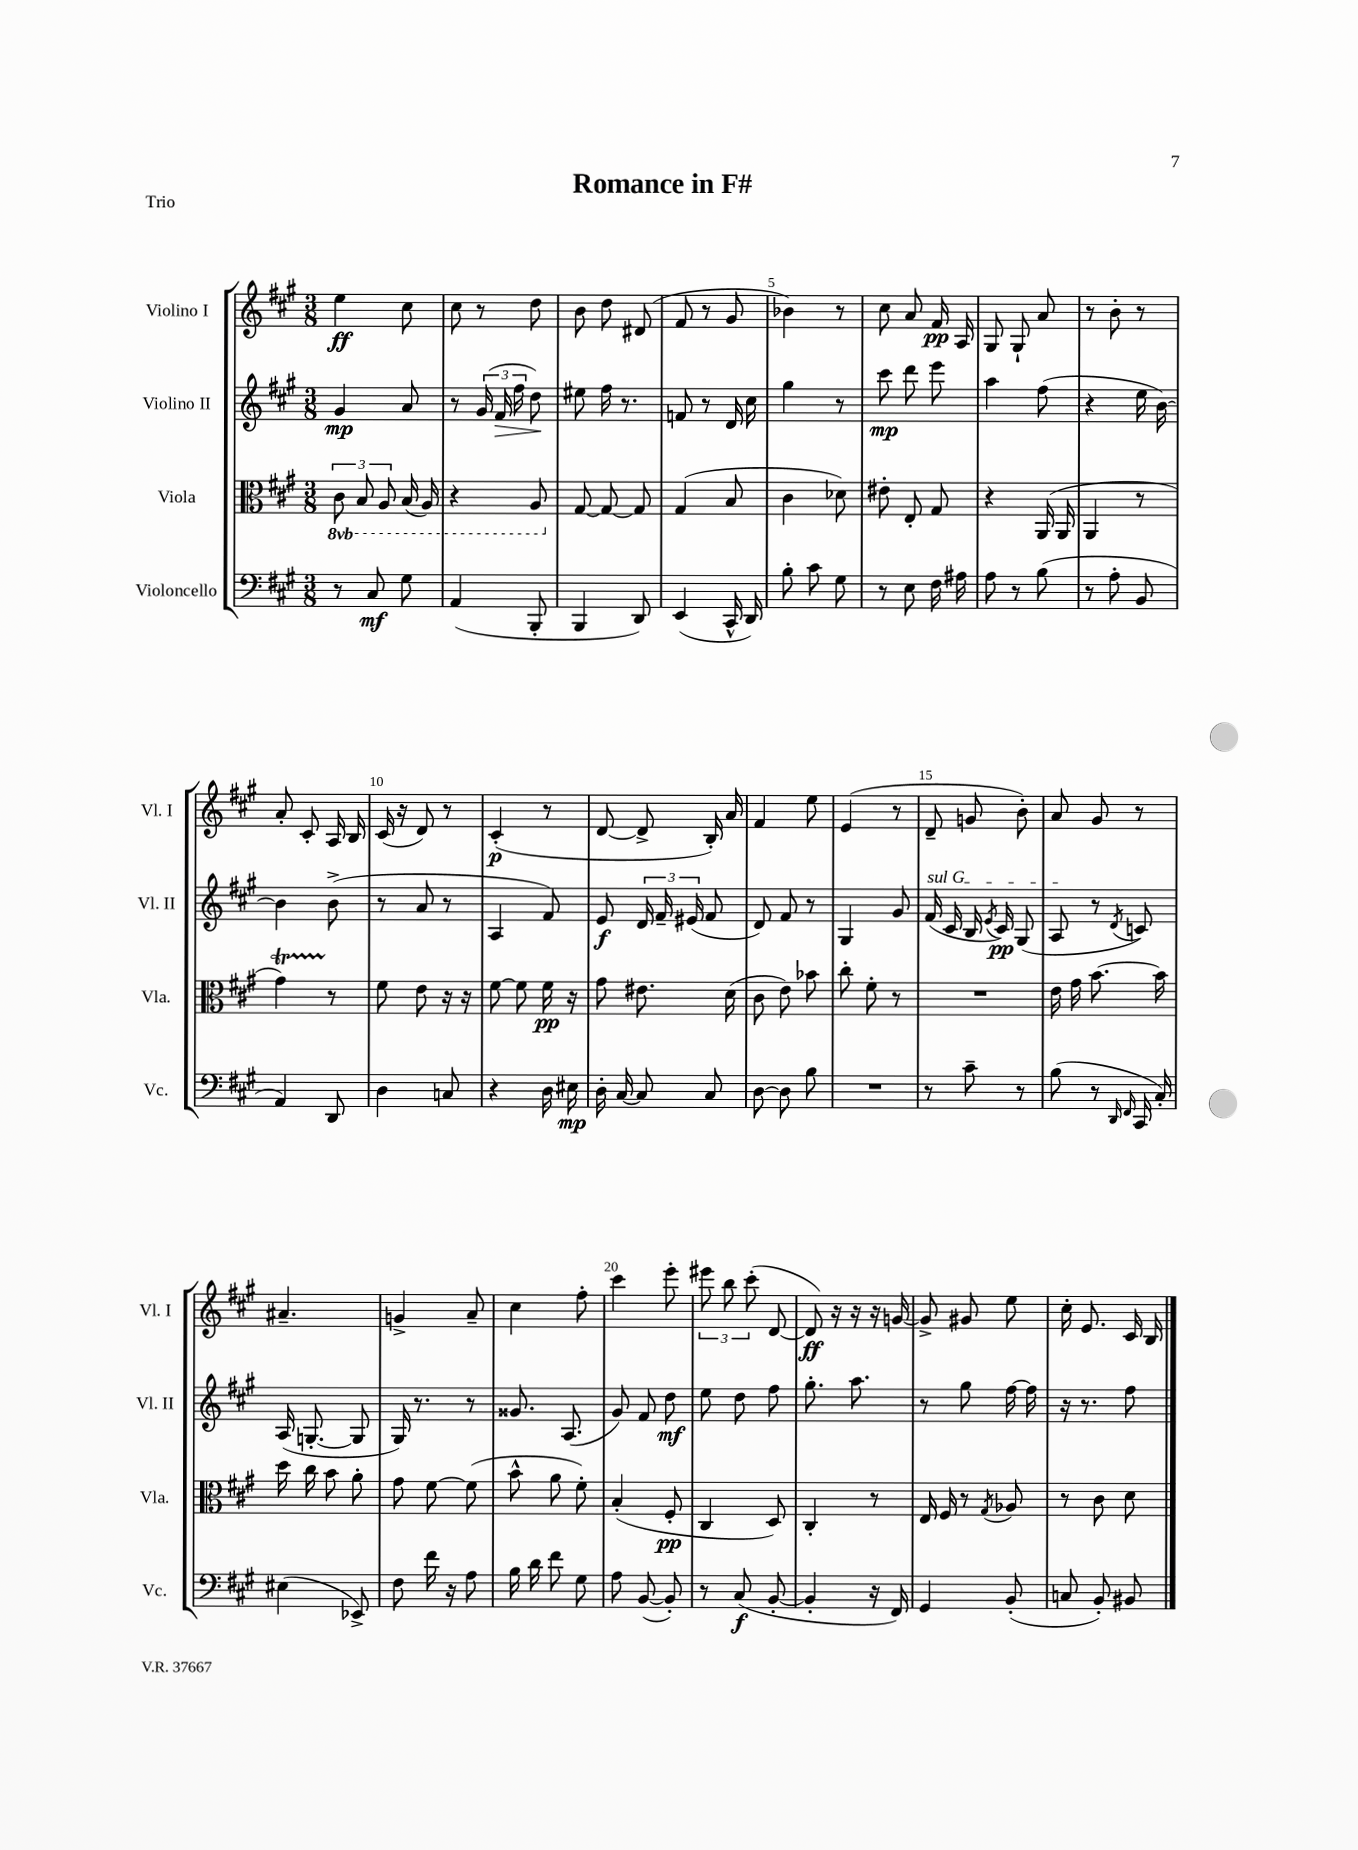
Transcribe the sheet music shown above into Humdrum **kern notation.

**kern	**kern	**kern	**kern
*staff4	*staff3	*staff2	*staff1
*clefF4	*clefC3	*clefG2	*clefG2
*k[f#c#g#]	*k[f#c#g#]	*k[f#c#g#]	*k[f#c#g#]
*M3/8	*M3/8	*M3/8	*M3/8
8r	12C#\	4g#/	4ee\
.	12BB/	.	.
8C#/	.	.	.
.	12AA/	.	.
8G#\	(16BB/	8a/	8cc#\
.	16AA/)	.	.
=	=	=	=
(4AA/	4r	8r	8cc#\
.	.	(24g#/	8r
.	.	24f#/	.
.	.	24ff#\	.
8BBB'/	8AA/	8dd\)	8dd\
=	=	=	=
4BBB/	[8G#/	8ee#\	8b\
.	8G#/_	16ff#\	8dd\
.	.	8.r	.
8DD/)	8G#/]	.	(8d#/
=	=	=	=
(4EE/	(4G#/	8f/	8f#/
.	.	8r	8r
16CC#^^/	8B/	16d/	8g#/
16DD/)	.	16cc#\	.
=	=	=	=
8B'\	4c#\	4gg#\	4b-\)
8c#\	.	.	.
8G#\	8d-\)	8r	8r
=	=	=	=
8r	8e#'\	8ccc#\	8cc#\
8E\	8E'/	8ddd\	8a/
16F#\	8G#/	8eee\	16f#/
16A#\	.	.	16A/
=	=	=	=
8A\	4r	4aa\	8G#/
8r	.	.	8G#`/
(8B\	(16AA/	(8ff#\	8a/
.	16AA/	.	.
=	=	=	=
8r	4AA/	4r	8r
8A'\	.	.	8b'\
8BB/	8r	16ee\	8r
.	.	[16b\)	.
=	=	=	=
4AA/)	4g#\)	4b\]	8a'/
.	.	.	8c#'/
8DD/	8r	(8b^\	16A/
.	.	.	16B/
=	=	=	=
4D\	8f#\	8r	(16c#/
.	.	.	16r
.	8e\	8a/	8d/)
8C/	16r	8r	8r
.	16r	.	.
=	=	=	=
4r	[8f#\	4A/	(4c#'/
.	8f#\]	.	.
16D\	16f#\	8f#/)	8r
16E#\	16r	.	.
=	=	=	=
16D'\	8g#\	8e/	[8d/
[16C#/	.	.	.
8C#/]	8.e#\	24d/	8d^/]
.	.	24f#~/	.
.	.	(24e#/	.
8C#/	.	8f#/	16B'/)
.	(16d\	.	16a/
=	=	=	=
[8D\	8c#\	8d/)	4f#/
8D\]	8e\)	8f#/	.
8B\	8b-\	8r	8ee\
=	=	=	=
4.r	8cc#'\	4G#/	(4e/
.	8f#'\	.	.
.	8r	8g#/	8r
=	=	=	=
8r	4.r	(16f#/	8d~/
.	.	16c#/	.
8c#~\	.	16B/	8g/
.	.	8qe/	.
.	.	16c#/)	.
8r	.	(8G#/	8b'\)
=	=	=	=
(8B\	16e\	8A/	8a/
.	16g#\	.	.
8r	[8.b\	8r	8g#/
16qqDD/	.	.	.
16qqFF#/	.	8qd/	.
16CC#/	.	8c/)	8r
16C#'/)	16b\]	.	.
=	=	=	=
(4E#\	16dd\	(16A/	4.a#~/
.	16cc#\	[8.G'/	.
.	8b\	.	.
8EE-^/)	8a'\	8G/]	.
=	=	=	=
8F#\	8g#\	16G#/)	4g^/
.	.	8.r	.
16f#\	[8f#\	.	.
16r	.	.	.
8A\	(8f#\]	8r	8a~/
=	=	=	=
16B\	8b^^\	8.g##/	4cc#\
16d\	.	.	.
8f#\	8a\	.	.
.	.	(8.A/	.
8G#\	8f#'\)	.	8ff#'\
=	=	=	=
8A\	(4B'/	8g#/)	4ccc#\
([8BB/	.	8f#/	.
8BB'/])	8F#'/	8dd\	8eee'\
=	=	=	=
8r	4C#/	8ee\	12eee#\
.	.	.	12bb\
(8C#/	.	8dd\	.
.	.	.	(12ccc#'\
[8BB'/	8D/)	8ff#\	[8d/
=	=	=	=
4BB'/]	4C#'/	8.gg#'\	8d/])
.	.	.	16r
.	.	8.aa\	16r
16r	8r	.	16r
16FF#/)	.	.	[16g/
=	=	=	=
4GG#/	16E/	8r	8g^/]
.	16F#/	.	.
.	8r	8gg#\	8g#/
.	8qG#/	.	.
(8BB'/	8A-/	[16ff#\	8ee\
.	.	16ff#\]	.
=	=	=	=
8C/	8r	16r	16cc#'\
.	.	8.r	8.e/
8BB'/)	8c#\	.	.
8BB#/	8d\	8ff#\	16c#/
.	.	.	16B/
==	==	==	==
*-	*-	*-	*-
